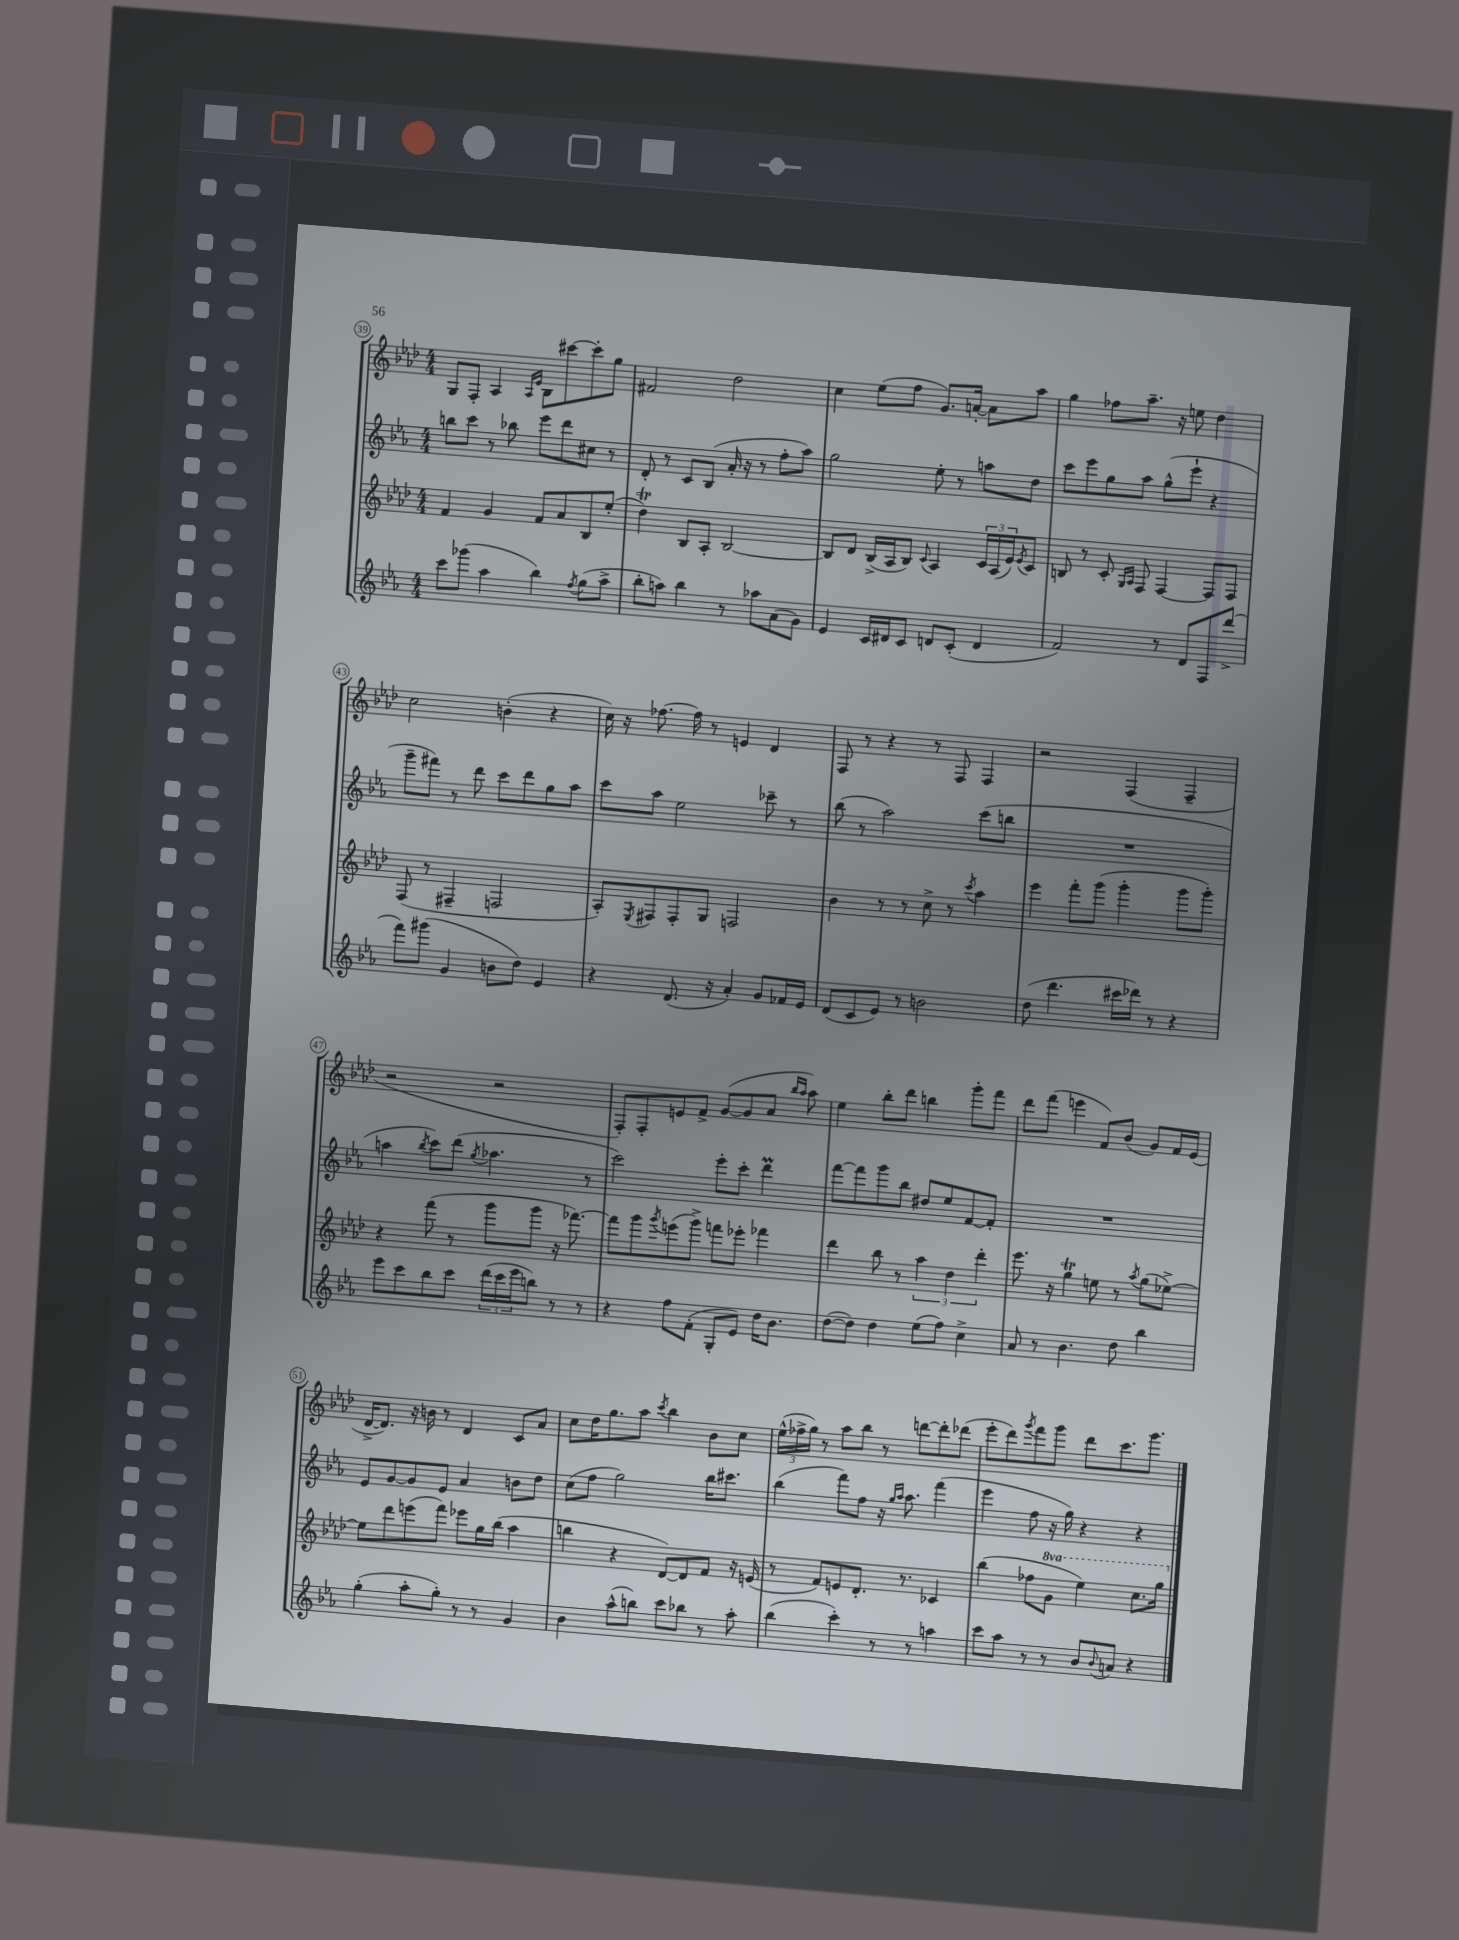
<<
\new StaffGroup <<
\new Staff = "s0" {
    \clef treble \key aes \major \numericTimeSignature \time 4/4
    g8 f8-. aes4 \grace { aes16 ees'16 } bes8 cis'''8~ cis'''8-. g''8 |
    fis'2 des''2 |
    c''4 ees''8( f''8 g'8.) a'16~-. a'8 aes''8 |
    g''4 fes''8 aes''8.-- r16 e''8 des''4 |
    c''2 b'4-.( r4 |
    c''16) r16 fes''8.~ fes''16 r8 e'4 des'4 |
    f8 r8 r4 r8 f8 f4 |
    r2 f4( f4-- |
    r2 r2 |
    f8-.) f8-. e'8 f'8-> g'8~( g'8 aes'8 \grace { bes''16 aes''16 } aes''8) |
    ees''4 bes''8-. des'''8 b''4 g'''8-. f'''8 |
    des'''8 f'''8( e'''4 f'8) bes'8( g'8) f'16 ees'16( |
    des'16~-> des'8.) r16 b'16 r8 des'4 c'8 aes'8 |
    c''8 des''16 g''8. aes''8 \acciaccatura { c'''8 } bes''4 bes'8 c''8 |
    \tuplet 3/2 { ees''16-^( fes''16-> g''16) } r8 aes''8 bes''8 r8 d'''8~ d'''8-. des'''8( |
    ees'''8-. des'''8) \acciaccatura { g'''8 } f'''8 g'''8 des'''8 c'''8. g'''8. \bar "|." |
}
\new Staff = "s1" {
    \clef treble \key ees \major \numericTimeSignature \time 4/4
    b''8 c'''8 r8 bes''8 ees'''8 d'''8 cis''8 r8 |
    d'8-. r8 c'8 bes8( aes'16-. r16 r8 f''8-. aes''8) |
    g''2 ees''8-. r8 a''8 d''8 |
    c'''8 ees'''8 g''8 aes''8 g''8-^( ees'''8-! r4 |
    g'''8-- fis'''8) r8 d'''8 c'''8 d'''8 g''8 aes''8 |
    c'''8 aes''8 ees''2 ces'''8-- r8 |
    bes''8( r8 aes''2) c'''8( b''8 |
    R1 |
    a''4 \acciaccatura { bes''8 } c'''8) d'''8( \acciaccatura { g''8 } aes''4. r8 |
    c'''2) ees'''8-. c'''8-. d'''4\prall |
    f'''8~ f'''8 g'''8 bes''8 dis''8 ees''8 f'8~ f'8-. |
    R1 |
    ees'8 g'8~ g'8 ees'8 aes'4 b'8 d''8 |
    c''8( f''8 g''2) bes''16 cis'''8. |
    bes''4( f'''8) f''8 r16 \grace { g''16 aes''16 } aes''8. f'''4( |
    ees'''4 f''8 r16 g''16) r4 r4 \bar "|." |
}
\new Staff = "s2" {
    \clef treble \key aes \major \numericTimeSignature \time 4/4 \set Staff.ottavationMarkups = #ottavation-simple-ordinals
    f'4 g'4 f'8 aes'8 bes8 ees''8-.( |
    des''4\trill) bes8 aes8-. bes2~ |
    bes8 des'8 bes16->( aes16 bes8) \appoggiatura { c'8 } aes4 \tuplet 3/2 { c'16 aes16( ees'16) } \acciaccatura { ees'8 } c'8 |
    b8 r8 c'8-. \grace { g16 aes16 } f8 f4~ f8 f8 |
    f8( r8 fis4-- f2 |
    aes8-.) \acciaccatura { ees8 } fis8 fis8-. g8 f2 |
    bes'4 r8 r8 c''8-> r8 \acciaccatura { c'''8 } aes''4 |
    ees'''4 f'''8-. g'''8( g'''4-. g'''8 g'''8-.) |
    r4 f'''8( r8 g'''8 g'''8 r16 fes'''8.~) |
    fes'''8 g'''8 \acciaccatura { g'''8 } e'''8( g'''8->) f'''8 ees'''8-. fes'''4 |
    des'''4 bes''8 r8 \tuplet 3/2 { aes''4 des''4 des'''4-. } |
    ees'''8. r16 g''4\trill e''8 r8 \acciaccatura { aes''8 } g''8( ees''8~->) |
    ees''8 des'''8 e'''8( f'''8) ees'''8 g''16 bes''16( aes''4 |
    b''4 r4 des'8~) des'8 f'8 r16 e'16( |
    r8 f'8) e'8 des'8.-. r8. ces'4 |
    bes''4( fes''8 \ottava #1 g''8 ees'''4) c'''8. g'''16 \ottava #0 \bar "|." |
}
\new Staff = "s3" {
    \clef treble \key ees \major \numericTimeSignature \time 4/4
    c'''8 ges'''8( aes''4 bes''4) \acciaccatura { f''8 } g''8( aes''8-> |
    bes''8-. a''8) bes''4 r8 aes''8 aes'8( g'8) |
    ees'4 c'16 dis'16 c'8 d'8 c'8-.( d'4 |
    f'2) r8 d'8 f8 d'''8->( |
    f'''8) gis'''8( g'4 b'8 d''8) ees'4 |
    r4 d'8.( r16 aes'4-.) g'8 fes'16 ees'16 |
    d'8( c'8 ees'8) r8 b'2 |
    d''8( d'''4. cis'''16 des'''16) r8 r4 |
    ees'''8 c'''8 bes''8 c'''8 \tuplet 3/2 { d'''16( c'''16 ees'''16 } b''8) r8 r8 |
    r4 f''8 f'8-.( g8-. ees'8) d''16 bes'8. |
    d''8~( d''8) d''4 ees''8( f''8) c''4-> |
    aes'8 r8 bes'4. d''8 bes''4 |
    g''4-.( aes''8-. g''8-.) r8 r8 g'4 |
    bes'4 aes''8-^( b''8) c'''8 bes''8 r8 aes''8-. |
    bes''4( c'''4-.) r8 r8 a''4 |
    c'''8 aes''8 r8 r8 bes'8 \appoggiatura { bes'8 } a'8 r4 \bar "|." |
}
>>
>>
\layout { \context { \Score currentBarNumber = #39 \override BarNumber.stencil = #(make-stencil-circler 0.1 0.3 ly:text-interface::print) } }
